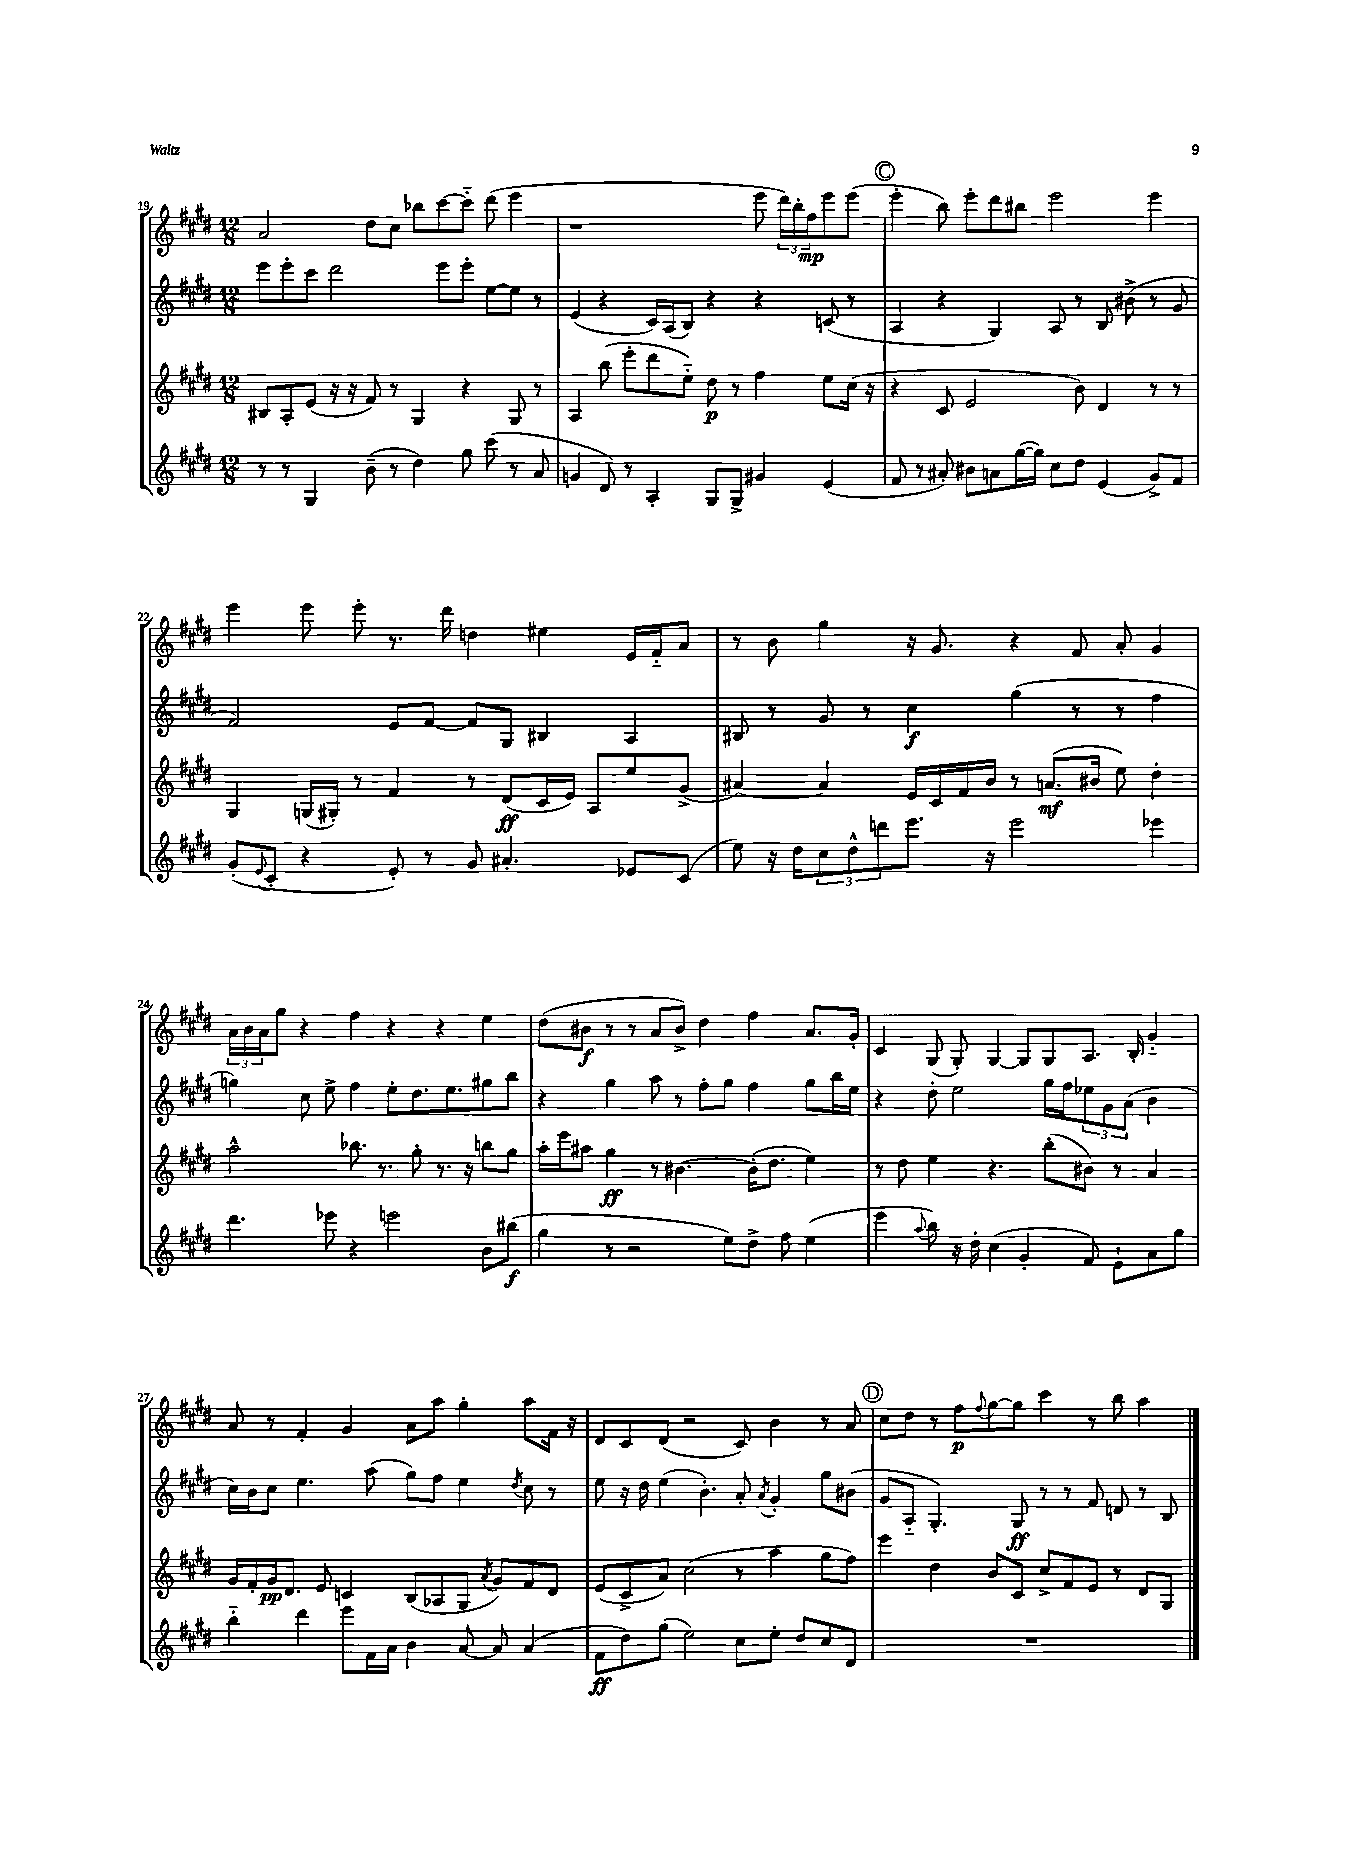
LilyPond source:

<<
\new StaffGroup <<
\new Staff = "s0" {
    \clef treble \key e \major \numericTimeSignature \time 12/8
    a'2 dis''8 cis''8 bes''8 cis'''8~ cis'''8-_ dis'''8( e'''4 |
    r1 e'''8 \tuplet 3/2 { dis'''16) b''16-. fis''16\mp } e'''8 e'''8( |
    \mark \markup { \circle "C" } e'''4-. b''8) e'''8-. dis'''8 bis''8 e'''2 e'''4 |
    e'''4 e'''8 e'''8-. r8. dis'''16 d''4 eis''4 e'16 fis'16-_ a'8 |
    r8 b'8 gis''4 r16 gis'8. r4 fis'8 a'8-. gis'4 |
    \tuplet 3/2 { a'16 b'16 a'16 } gis''8 r4 fis''4 r4 r4 e''4 |
    dis''8( bis'8\f r8 r8 a'8 bis'8->) dis''4 fis''4 a'8. gis'16-. |
    cis'4 gis8( gis8-.) gis4~ gis8 gis8 a8. b16-. gis'4-_ |
    a'8 r8 fis'4-. gis'4 a'8 a''8 gis''4-. a''8 fis'16 r16 |
    dis'8 cis'8 dis'8( r2 cis'8) b'4 r8 a'8 |
    \mark \markup { \circle "D" } cis''8 dis''8 r8 fis''8\p \appoggiatura { fis''8 } gis''8~ gis''8 cis'''4 r8 b''8 a''4 \bar "|." |
}
\new Staff = "s1" {
    \clef treble \key e \major \numericTimeSignature \time 12/8
    e'''8 e'''8-. cis'''8 dis'''2 e'''8 e'''8-. e''8~ e''8 r8 |
    e'4( r4 cis'16) a16( b8) r4 r4 c'8( r8 |
    \mark \markup { \circle "C" } a4 r4 gis4) a8 r8 b8 bis'8->( r8 gis'8 |
    fis'2) e'8 fis'8~ fis'8 gis8 bis4 a4 |
    bis8 r8 gis'8 r8 cis''4\f gis''4( r8 r8 fis''4 |
    g''4) cis''8 e''8-> fis''4 e''8-. dis''8. e''8. gis''8 b''8 |
    r4 gis''4 a''8 r8 fis''8-. gis''8 fis''4 gis''8 b''16 e''16 |
    r4 dis''8-. e''2 gis''16 fis''16 \tuplet 3/2 { ees''8 gis'8 a'8( } b'4 |
    cis''16) b'16 cis''8 e''4. a''8( gis''8) fis''8 e''4 \acciaccatura { dis''8 } cis''8 r8 |
    e''8 r16 dis''16 e''4( b'4.-.) a'8-. \acciaccatura { a'8 } gis'4-. gis''8 bis'8( |
    \mark \markup { \circle "D" } gis'8 a8-_ gis4.-.) gis8\ff r8 r8 fis'8 d'8 r8 b8 \bar "|." |
}
\new Staff = "s2" {
    \clef treble \key e \major \numericTimeSignature \time 12/8
    bis8 a8-. e'8( r16 r16 fis'8) r8 gis4 r4 gis8 r8 |
    a4 b''8( e'''8-. dis'''8 e''8-_) dis''8\p r8 fis''4 e''8 cis''16( r16 |
    \mark \markup { \circle "C" } r4 cis'8 e'2 b'8) dis'4 r8 r8 |
    gis4 g16( gis16-.) r8 fis'4 r8 dis'8\ff( cis'16 e'16) a8 e''8 gis'8->( |
    ais'4~) ais'4 e'16 cis'16 fis'16 b'16 r8 a'8.\mf( bis'16 e''8) dis''4-. |
    a''2-^ bes''8. r8. gis''8-. r8. r16 b''8 gis''8 |
    a''16-. e'''16 ais''8 gis''4\ff r8 bis'4.~ bis'16-.( dis''8. e''4) |
    r8 dis''8 e''4 r4. b''8-.( bis'8) r8 a'4 |
    gis'16 fis'16-. gis'16\pp dis'8. e'8 c'4 b8( aes8 gis8 \acciaccatura { a'8 } gis'8) fis'8 dis'8 |
    e'8( cis'8-> a'8) cis''2( r8 a''4 gis''8 fis''8) |
    \mark \markup { \circle "D" } e'''4 dis''4 b'8 cis'8 cis''8-> fis'8 e'8 r8 dis'8 gis8 \bar "|." |
}
\new Staff = "s3" {
    \clef treble \key e \major \numericTimeSignature \time 12/8
    r8 r8 gis4 b'8--( r8 dis''4) gis''8 cis'''8( r8 a'8 |
    g'4 dis'8) r8 a4-. gis8 gis8-> gis'4 e'4( |
    \mark \markup { \circle "C" } fis'8 r8 ais'8-.) bis'8 a'8 gis''16~( gis''16) cis''8 dis''8 e'4( gis'8->) fis'8 |
    gis'8-.( \appoggiatura { e'8 } cis'8-. r4 e'8-.) r8 gis'8 ais'4.-. ees'8 cis'8( |
    e''8) r16 dis''16 \tuplet 3/2 { cis''8 dis''8-^ d'''8 } e'''8. r16 e'''2 ees'''4 |
    dis'''4. ees'''8 r4 e'''2 b'8 bis''8\f( |
    gis''4 r8 r2 e''8) dis''8-> fis''8 e''4( |
    e'''4 \appoggiatura { a''8 } b''8) r16 dis''16-. cis''4( gis'4-. fis'8) e'8-! a'8 gis''8 |
    b''4-_ dis'''4 e'''8 fis'16 a'16 b'4 a'8~ a'8 a'4( |
    fis'8\ff dis''8) gis''8( e''2) cis''8 e''8-. dis''8 cis''8 dis'8 |
    \mark \markup { \circle "D" } R1. \bar "|." |
}
>>
>>
\layout { \context { \Score currentBarNumber = #19 } }
